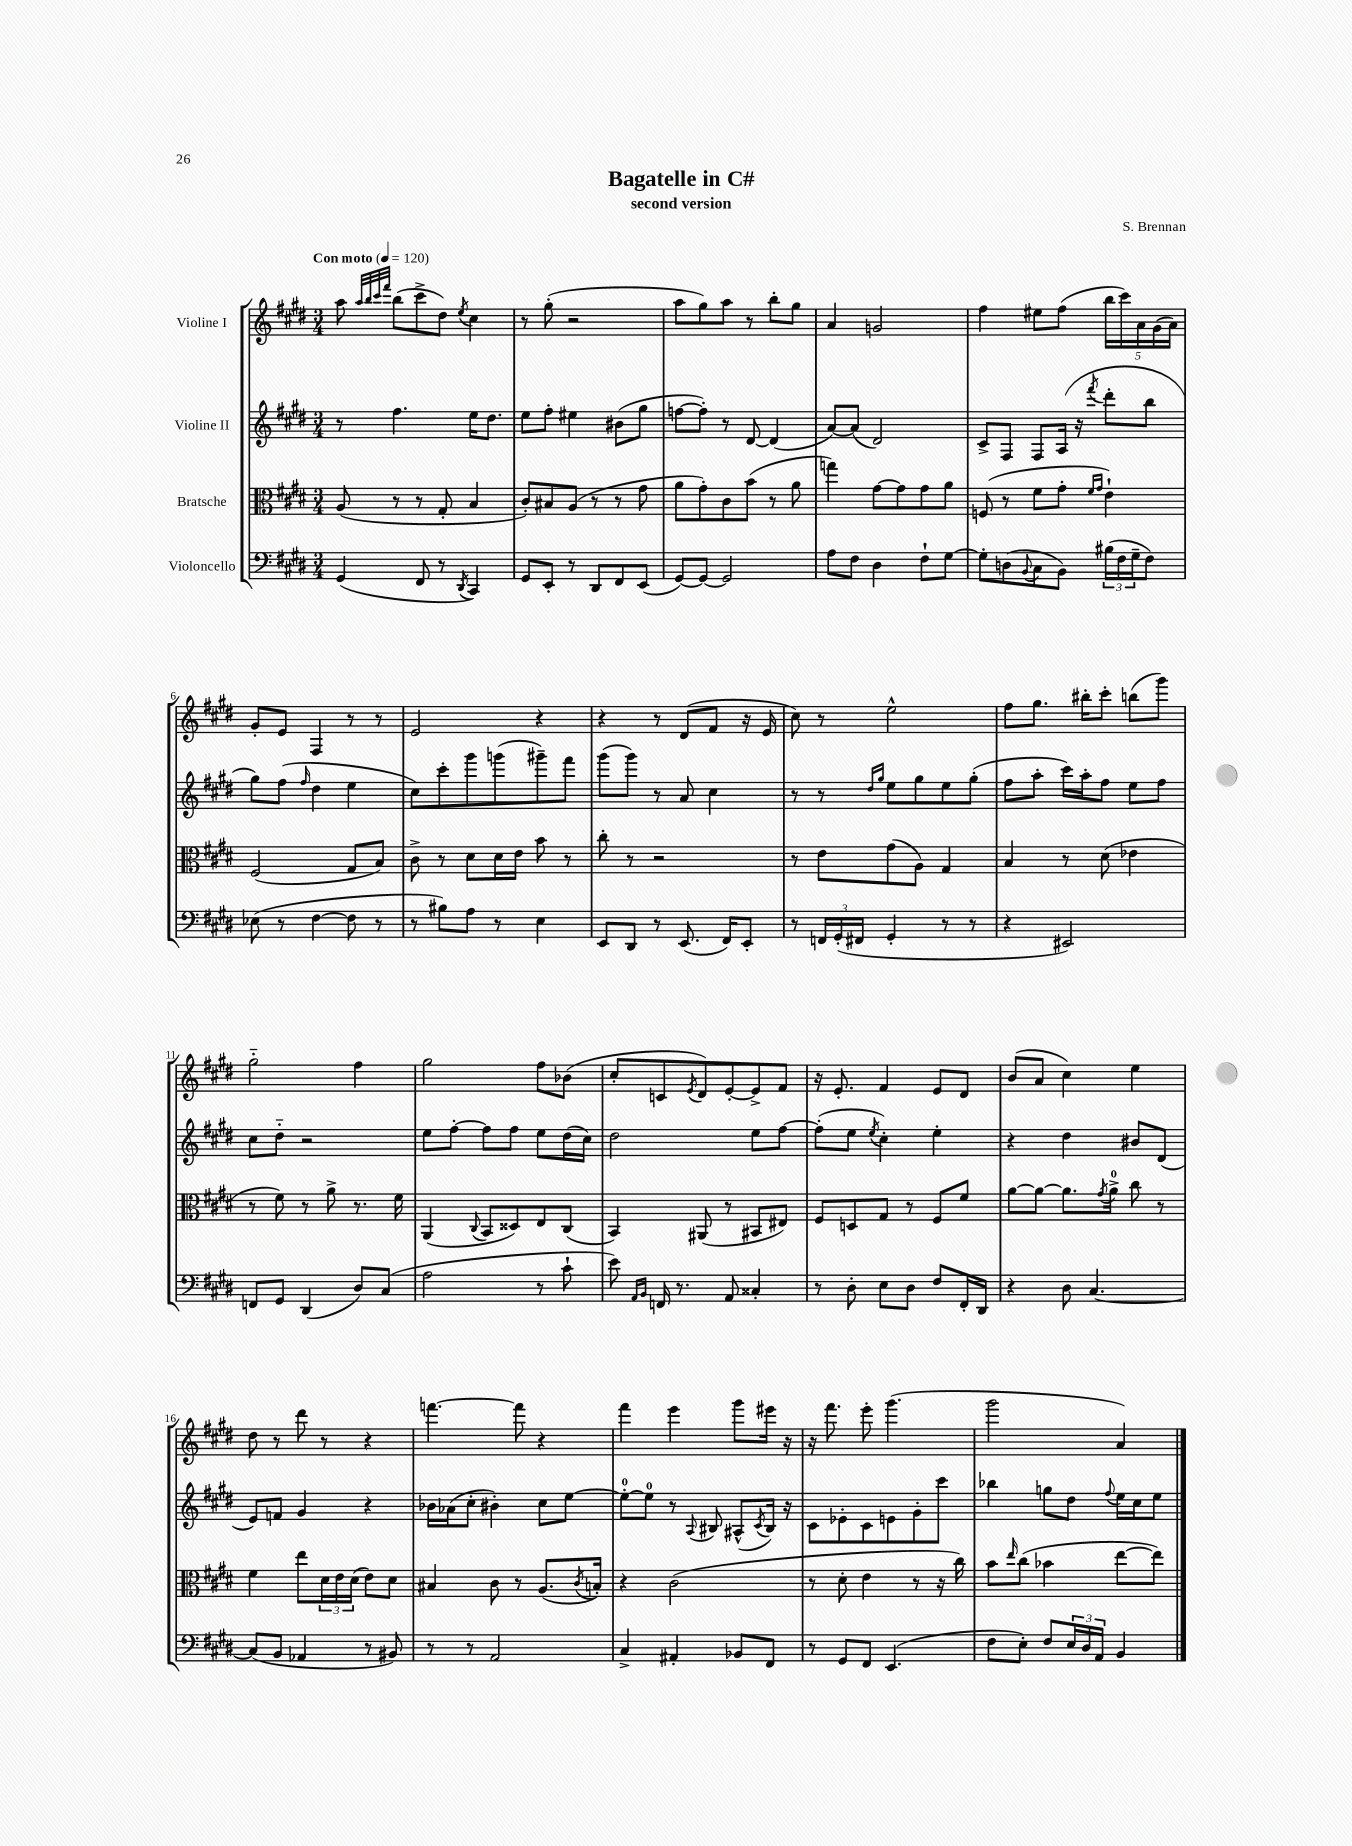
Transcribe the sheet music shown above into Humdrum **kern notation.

**kern	**kern	**kern	**kern
*staff4	*staff3	*staff2	*staff1
*clefF4	*clefC3	*clefG2	*clefG2
*k[f#c#g#d#]	*k[f#c#g#d#]	*k[f#c#g#d#]	*k[f#c#g#d#]
*M3/4	*M3/4	*M3/4	*M3/4
*MM120	*MM120	*MM120	*MM120
(4GG#	(8A	8r	8aa
.	.	.	32qqaa
.	.	.	32qqbb
.	.	.	32qqccc#
.	.	.	32qqfff#
.	8r	4.ff#	(8bb
8FF#	8r	.	8ccc#^
8r	8G#'	.	8dd#)
8qDD#	.	.	8qee
4CC#)	4B	16ee	4cc#
.	.	8.dd#	.
=	=	=	=
8GG#	8c#')	8ee	8r
8EE'	8B#	8ff#'	(8gg#'
8r	(8A	4ee#	2r
8DD#	8r	.	.
8FF#	8r	(8b#	.
(8EE	8g#	8gg#	.
=	=	=	=
[8GG#)	8a	[8ff	8aa
8GG#_	8g#')	8ff'])	8gg#)
2GG#]	8c#	8r	8aa
.	(8b	[8d#	8r
.	8r	(4d#]	8bb'
.	8a	.	8gg#
=	=	=	=
8A	4gg)	[8a)	4a
8F#	.	(8a]	.
4D#	[8g#	2d#)	2g
.	8g#]	.	.
8F#`	8g#	.	.
[8G#	8a	.	.
=	=	=	=
8G#']	(8F	8c#^	4ff#
(8D	8r	8F#	.
8qqBB	.	.	.
8C#	8f#	8F#	8ee#
8BB)	8g#'	(16A	(8ff#
.	.	16r	.
.	16qqf#	.	.
.	16qqg#	8qfff#	.
(24B#	4e`)	8ddd#'	20bb
24F#	.	.	.
.	.	.	20ccc#)
24G#~	.	.	.
.	.	.	20a
8F#)	.	8bb	.
.	.	.	(20g#
.	.	.	20a)
=	=	=	=
(8E-	(2F#	8gg#)	8g#'
8r	.	(8ff#	8e
.	.	16qqff#	.
[4F#	.	4dd#	4F#
8F#]	8G#	4ee	8r
8r	8B)	.	8r
=	=	=	=
8r	8c#^	8cc#)	2e
8B#)	8r	8ccc#'	.
8A	8d#	8ggg#	.
8r	16d#	(8ggg	.
.	16e	.	.
4E	8b	8ggg#~)	4r
.	8r	8fff#	.
=	=	=	=
8EE	8cc#'	(8ggg#	4r
8DD#	8r	8ggg#)	.
8r	2r	8r	8r
(8.EE	.	8a	(8d#
.	.	4cc#	8f#
16FF#)	.	.	.
8EE'	.	.	16r
.	.	.	16e
=	=	=	=
8r	8r	8r	8cc#)
24FF	8e	8r	8r
(24GG#'	.	.	.
24FF#	.	.	.
.	.	16qqdd#	.
.	.	16qqgg#	.
4GG#'	(8g#	8ee	2ee^^
.	8A)	8gg#	.
8r	4G#	8ee	.
8r	.	(8gg#'	.
=	=	=	=
4r	4B	8ff#	8ff#
.	.	8aa'	8.gg#
2EE#)	8r	16ccc#)	.
.	.	16aa'	16bb#'
.	(8d#	8ff#	8ccc#'
.	4e-	8ee	(8bb
.	.	8ff#	8ggg#)
=	=	=	=
8FF	8r	8cc#	2gg#'~
8GG#	8f#)	8dd#'~	.
(4DD#	8r	2r	.
.	8a^	.	.
8D#)	8.r	.	4ff#
(8C#	.	.	.
.	16f#	.	.
=	=	=	=
2A	(4AA	8ee	2gg#
.	.	[8ff#'	.
.	8qqC#	.	.
.	8BB	8ff#]	.
.	8D##)	8ff#	.
8r	8E	8ee	8ff#
8c#`	(8C#	(16dd#	(8b-
.	.	16cc#)	.
=	=	=	=
8e)	4BB)	2dd#	8cc#'
16qqAA	.	.	.
16qqBB	.	.	.
16FF	.	.	8c
8.r	.	.	.
.	.	.	8qe
.	(8AA#	.	8d#)
8AA	8r	.	[8e'
4C##'	8BB#	8ee	8e^]
.	8E#)	[8ff#	8f#
=	=	=	=
8r	8F#	(8ff#']	16r
.	.	.	8.e'
8D#'	8D	8ee	.
.	.	8qee	.
8E	8G#	4cc#')	4f#
8D#	8r	.	.
8F#	8F#	4ee'	8e
16FF#'	8f#	.	8d#
16DD#	.	.	.
=	=	=	=
4r	[8a	4r	(8b
.	8a_	.	8a
8D#	8.a]	4dd#	4cc#)
[4.C#	.	.	.
.	8qg#	.	.
.	16a^	.	.
.	8cc#	8b#	4ee
.	8r	(8d#	.
=	=	=	=
(8C#]	4f#	8e)	8dd#
8BB	.	8f	8r
4AA-	8ee	4g#	8ddd#
.	24d#	.	8r
.	24e	.	.
.	(24d#	.	.
8r	8e)	4r	4r
8BB#)	8d#	.	.
=	=	=	=
8r	4B#	16b-	[4.fff
.	.	(16a-	.
8r	.	8cc#'	.
2AA	8c#	4b#')	.
.	8r	.	8fff]
.	(8.A	8cc#	4r
.	.	[8ee	.
.	8qc#	.	.
.	16B')	.	.
=	=	=	=
4C#^	4r	8ee'_	4fff#
.	.	8ee]	.
4AA#'	(2c#	8r	4eee
.	.	8qqA	.
.	.	8B#	.
8BB-	.	(8A#^^	8ggg#
.	.	8qc#	.
8FF#	.	16B#)	16eee#
.	.	16r	16r
=	=	=	=
8r	8r	8c#	16r
.	.	.	8.fff#
8GG#	8d#'	8e-'	.
8FF#	4e	8c#	8eee'
(4.EE	.	8e	(4.ggg#
.	8r	8g#'	.
.	16r	8ccc#	.
.	16cc#)	.	.
=	=	=	=
8F#	8b	4bb-	2ggg#
.	16qqee	.	.
8E')	(8cc#	.	.
8F#	4b-	8gg	.
24E	.	8dd#	.
24D#	.	.	.
24AA	.	.	.
.	.	8qqff#	.
4BB	[8ee	16ee	4a)
.	.	16cc#	.
.	8ee])	8ee	.
==	==	==	==
*-	*-	*-	*-
